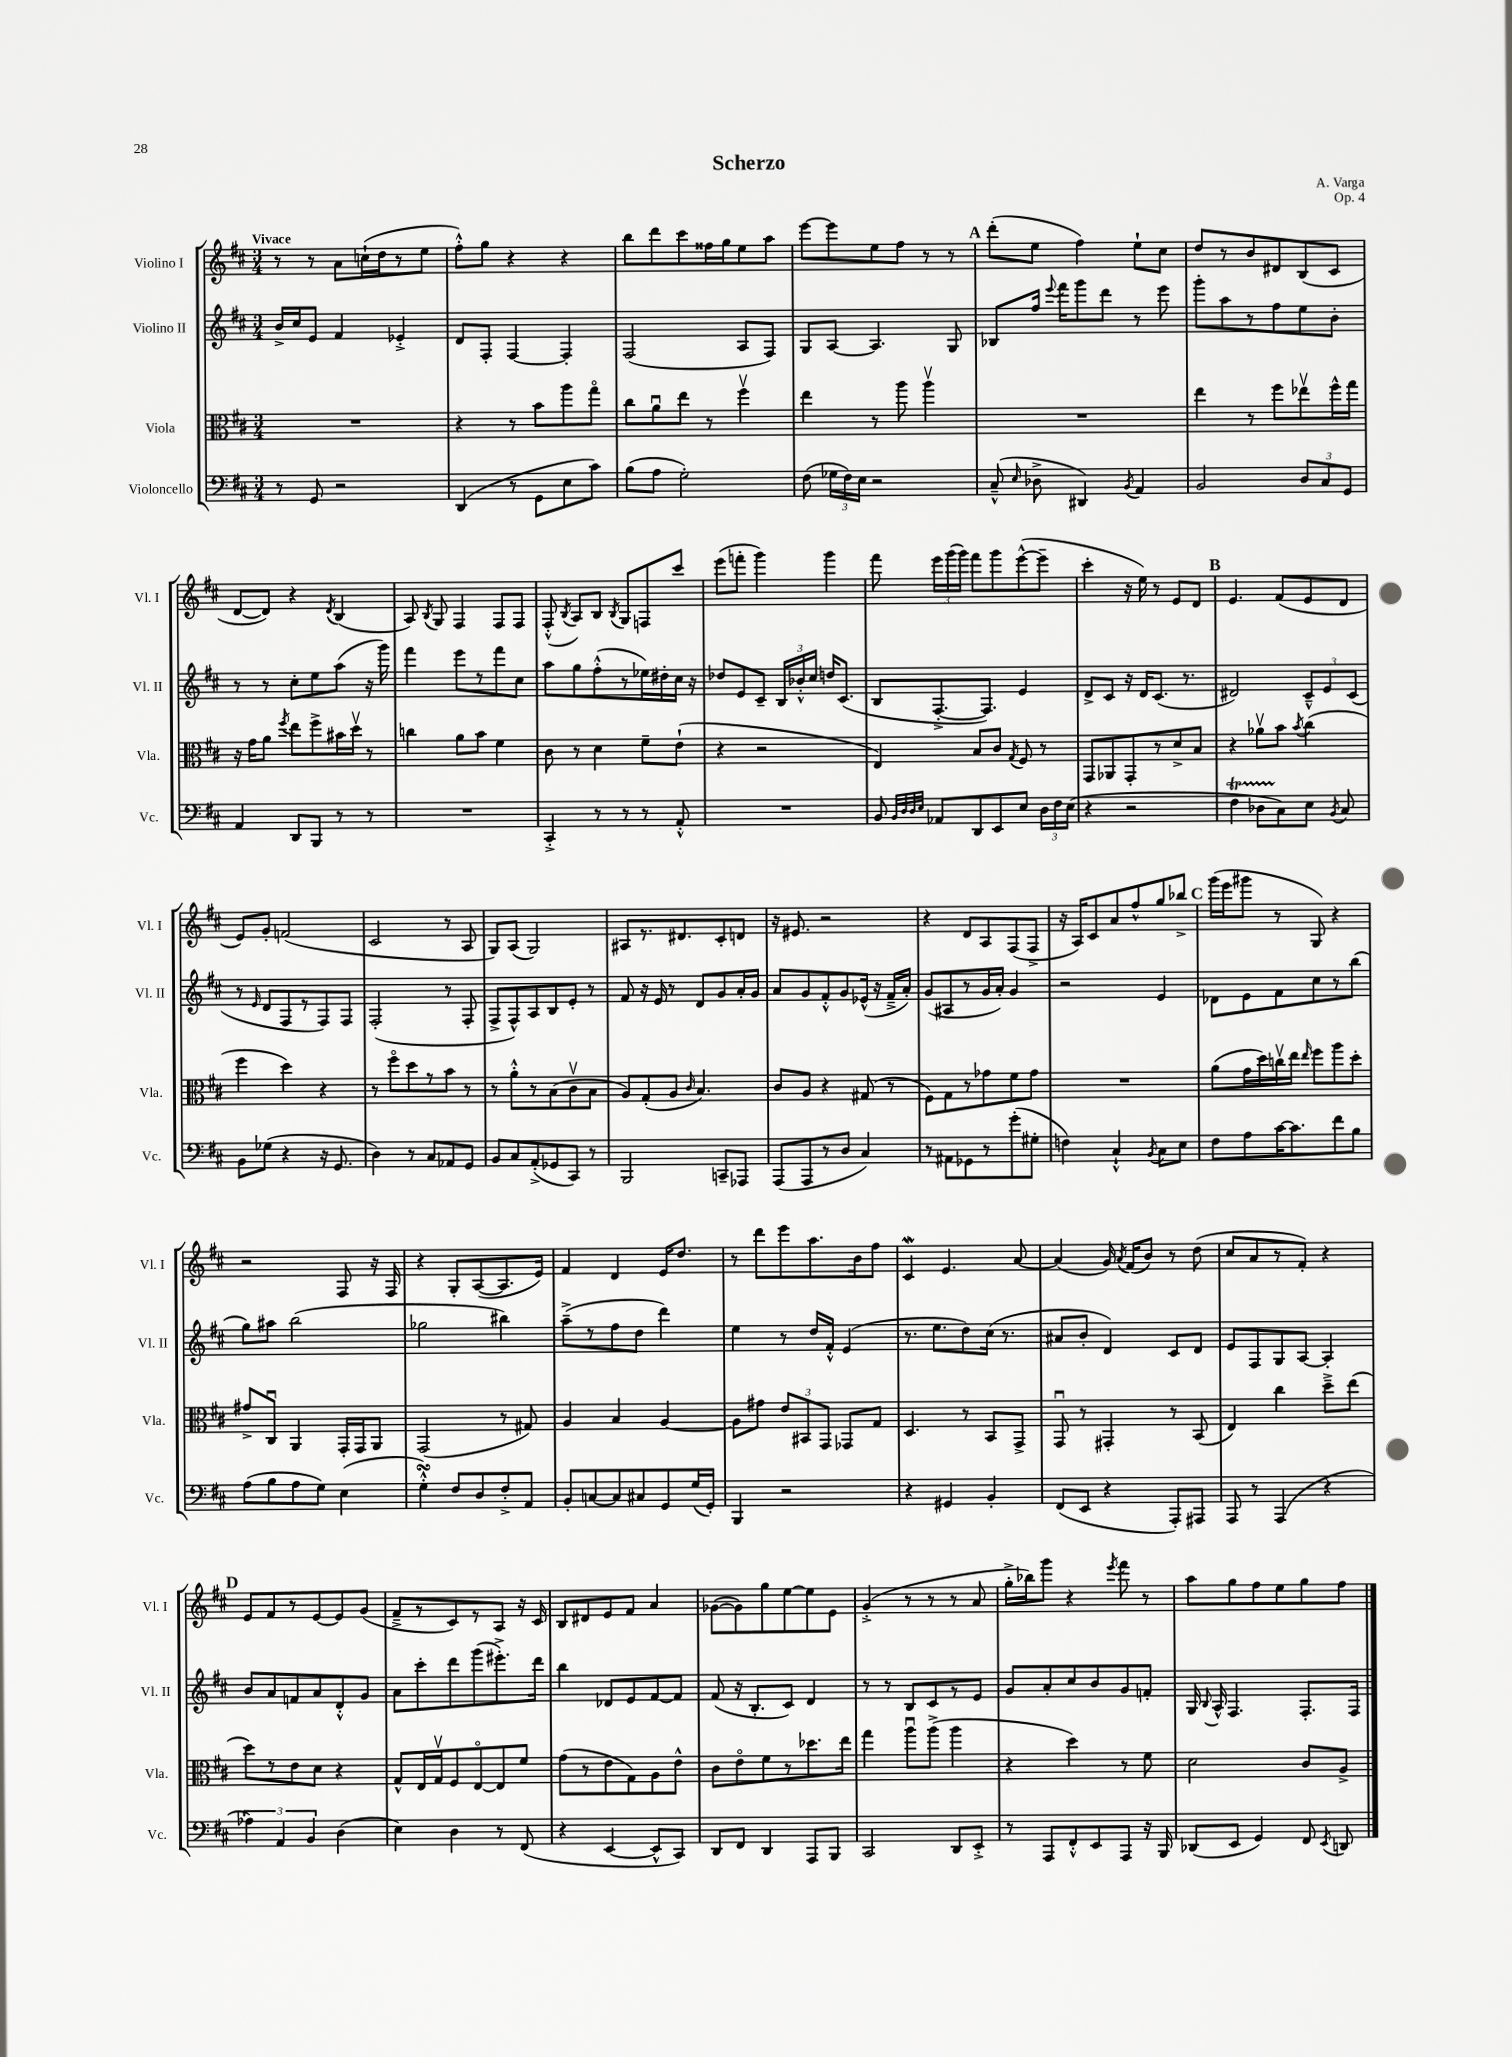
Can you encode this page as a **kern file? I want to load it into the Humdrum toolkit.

**kern	**kern	**kern	**kern
*staff4	*staff3	*staff2	*staff1
*clefF4	*clefC3	*clefG2	*clefG2
*k[f#c#]	*k[f#c#]	*k[f#c#]	*k[f#c#]
*M3/4	*M3/4	*M3/4	*M3/4
8r	2.r	16b^/LL	8r
.	.	16cc#/J	.
8GG/	.	8e/J	8r
2r	.	4f#/	8a\L
.	.	.	(16cc`\L
.	.	.	16dd\J
.	.	4e-'^/	8r
.	.	.	8ee\J
=	=	=	=
(4DD/	4r	8d/L	8ff#'^^\L)
.	.	8F#'/J	8gg\J
8r	8r	[4F#/	4r
8GG\L	8b\L	.	.
8E\	8aa\	4F#'/]	4r
8c#\J)	8ggo\J	.	.
=	=	=	=
(8B\L	8cc#\L	(2F#/	8bb\L
8A\J	8au\	.	8ddd\
2G'\)	8ee\J	.	8ccc#\
.	8r	.	16ff##\L
.	.	.	16gg\J
.	4ff#v\	8A/L	8ee\
.	.	8F#/J)	8aa\J
=	=	=	=
(8F#\	4ee\	8G/L	[8eee\L
24G-\LL	.	[8A/J	8eee\]
24F#\)	.	.	.
24E\JJ	.	.	.
2r	8r	4.A/]	8ee\
.	8aa\	.	8ff#\J
.	4aav\	.	8r
.	.	8G/	8r
=	=	=	=
(8C#~^^/	2.r	8B-/L	(8ddd'\L
16qqE/	.	.	.
8D-^\	.	16ff#/Jk	8ee\J
.	.	8qqeee/	.
.	.	16fff#\LK	.
4DD#/)	.	8ggg\	4ff#\)
.	.	8ddd\J	.
8qBB/	.	.	.
4AA/	.	8r	8ee`\L
.	.	8eee\	8cc#\J
=	=	=	=
2BB/	4ee\	8ggg'\L	8dd/L
.	.	8aa\	8r
.	8r	8r	8b/
.	8ff#\L	8ff#\	8d#/
12D/L	8ee-v\	8ee\	(8B/
12C#/	.	.	.
.	16ff#^^\L	8b'\J	8c#/J
12GG/J	.	.	.
.	16gg\JJ	.	.
=	=	=	=
4AA/	16r	8r	[8d/L
.	16g\LK	.	.
.	8a\J	8r	8d/]J)
.	8qff#/	.	.
8DD/L	8ee\L	8cc#'\L	4r
8BBB/J	8ff#^\	8ee\	.
.	.	.	8qd/
8r	16b#\L	(8aa\J	(4B/
.	16ddv\JJ	.	.
8r	8r	16r	.
.	.	16ggg\)	.
=	=	=	=
2.r	4cc\	4fff#\	8A/)
.	.	.	8qB/
.	.	.	8G/
.	8a\L	8eee\L	4F#/
.	8b\J	8r	.
.	4f#\	8fff#\	8F#/L
.	.	8cc#\J	8F#/J
=	=	=	=
4CC#'^/	8c#\	8aa\L	(8F#'^^/
.	.	.	8qB/
.	8r	8gg\	8A/L)
8r	4d\	(8ff#'^^\	8B/J
.	.	.	8qB/
8r	.	8r	8G/L
8r	8f#~\L	16ee-\L)	8F/
.	.	16dd#'\	.
8AA'^^/	(8e`\J	16cc#\JJ	8ccc#/J
.	.	16r	.
=	=	=	=
2.r	4r	8dd-/L	(8eee\L
.	.	8e/	8fff'\J
.	2r	8c#~/J	4ggg\)
.	.	24B/LL	.
.	.	24b-'^^/	.
.	.	24cc#/JJ	.
.	.	16dd/LK	4ggg\
.	.	(8.c#/J	.
=	=	=	=
8BB/	4E/)	8B/L	8fff#\
32qqBB/LLL	.	.	.
32qqD/	.	.	.
32qqD/	.	.	.
32qqE/JJJ	.	.	.
8AA-/L	.	[8.F#'^/	24eee\LL
.	.	.	(24ggg\
.	.	.	24ggg\JJ)
8DD/	8B/L	.	8fff#\L
.	.	8.F#/]J)	.
8EE/	8c#/J	.	8ggg\
.	8qG/	.	.
8E/J	8F#/	4e/	([8eee^^\
24D\LL	8r	.	8eee~\]J
24F#\	.	.	.
(24E\JJ	.	.	.
=	=	=	=
4r	8GG/L	8d^/L	4ccc#'\
.	8AA-/	8c#/J	.
2r	8GG'/	16r	16r
.	.	16d/LK	16ee\)
.	8r	(8.c#/J	8r
.	8d^/	.	8e/L
.	.	8.r	.
.	8B/J	.	8d/J
=	=	=	=
4F#\	4r	2d#/)	4.e/
8D-\L	8a-v\L	.	.
8C#\)	8b\J	.	(8f#/L
.	8qb/	.	.
8E\J	(4cc#\	12c#~^^/L	8e/
.	.	12e/	.
8qBB/	.	.	.
8C#/	.	.	8d/J
.	.	(12c#/J	.
=	=	=	=
8BB\L	4ff#\	8r	8e/L)
.	.	16qqe/	.
(8G-\J	.	8d/L	8g'/J
4r	4dd\)	8F#/	(2f/
.	.	8r	.
16r	4r	8F#/)	.
8.GG/	.	.	.
.	.	8F#/J	.
=	=	=	=
4D\)	8r	(2F#'/	2c#/
.	8ff#o\L	.	.
8r	8dd\	.	.
8C#/L	8r	.	.
8AA-/	8b\J	8r	8r
8GG/J	8r	8F#'/	8A/
=	=	=	=
8BB/L	8r	8F#^/L	8G/L)
8C#/	8a'^^\L	8F#^^/)	(8A/J
(8AA'^/	8r	8A/	2G/)
8GG-/	(8B\	8B/	.
8CC#/J)	8c#v\	8e'/J	.
8r	8B\J	8r	.
=	=	=	=
2BBB/	8A/L)	8f#/	8A#/L
.	(8G'/	16r	8.r
.	.	16e/	.
.	8A/J	8r	.
.	.	.	8.d#/
.	16qqc#/	.	.
.	4.B/)	8d/L	.
8CC~/L	.	8g/	8c#'/
8AAA-/J	.	16a'/L	8d/J
.	.	16g/JJ	.
=	=	=	=
(8AAA/L	8c#/L	8a/L	16r
.	.	.	8.e#/
8AAA/	8A/J	8g/	.
8r	4r	8f#'^^/	2r
8D/J	.	8g/	.
4C#/)	(8G#/	(16e-^^/Jk	.
.	.	16r	.
.	8r	16f#~^/LL	.
.	.	16a'/JJ)	.
=	=	=	=
8r	8F#\L)	(8g/L	4r
8AA#\L	8G\	8A#/	.
8GG-\	8r	8r	8d/L
8r	8g-\	16g/L	8A/
.	.	16a'/JJ)	.
(8g'\	8f#\	4g/	(8F#/
8G#'\J	8g-\J	.	8F#^/J
=	=	=	=
4F\)	2.r	2r	16r
.	.	.	16A/LK)
.	.	.	8c#/
4C#`^^/	.	.	8a/
.	.	.	8ff#^^/
8qBB/	.	.	.
8C#\L	.	4e/	8gg/
8E\J	.	.	8bb-^/J
=	=	=	=
8F#\L	(8a\L	8d-\L	(16ggg\LL
.	.	.	16eee\J
8A\	16g\L	8e\	8ggg#\J
.	16dd\)	.	.
[16c#\K	16ccv\	8f#\	8r
8.c#\]	16ee\JJ	.	.
.	16qqee/	.	.
.	8ff#\L	8cc#\	8G/)
8f#\	8aa\	8r	4r
8B\J	8dd'\J	(8bb\J	.
=	=	=	=
(8A\L	8g#^/L	8gg\L)	2r
8B\	8C#u/J	8aa#\J	.
8A\	4AA/	(2bb\	.
8G\J)	.	.	.
(4E\	16GG'/LL	.	8F#/
.	16GG/J	.	.
.	8AA/J	.	16r
.	.	.	16F#/
=	=	=	=
4G'^^\)	(2GG/	2gg-\	4r
8F#/L	.	.	8G'/L
8D/	.	.	([8A/
8F#'^/	8r	4bb#\)	8.A/]
8AA/J	8G#/)	.	.
.	.	.	16e/Jk)
=	=	=	=
8BB'/L	4A/	(8aa~^\L	4f#/
[8C/	.	8r	.
8C/]	4B/	8ff#\	4d/
8C#/	.	8dd\J	.
8GG/	[4A/	4ddd\)	16e/LK
.	.	.	8.dd/J
(16G/L	.	.	.
16GG'/JJ)	.	.	.
=	=	=	=
4BBB/	8A\]L	4ee\	8r
.	8g#\J	.	8ddd\L
2r	12e/L	8r	8eee\
.	12BB#/	.	.
.	.	16dd/LL	8.aa\
.	12GG/J	.	.
.	.	16f#'^^/JJ	.
.	8GG-/L	(4e/	.
.	.	.	16b\k
.	8G/J	.	8ff#\J
=	=	=	=
4r	4.D/	8.r	4c#/
.	.	8.ee\L	.
4GG#/	.	.	4.e/
.	8r	8dd\)	.
4BB'/	8BB/L	(16cc#\Jk	.
.	.	8.r	.
.	8GG^/J	.	[8a/
=	=	=	=
(8FF#/L	8GGu/	8a#/L	(4a/]
8EE/J	8r	8b'/J	.
4r	4GG#'/	4d/)	16g/)
.	.	.	8qa/
.	.	.	(16f#/LK
.	.	.	8b/J)
8AAA'/L)	8r	8c#/L	8r
8AAA#/J	(8BB/	8d/J	(8dd\
=	=	=	=
8AAA/	4E/)	8e/L	8cc#/L
8r	.	8F#/	8a/
(4AAA/	4cc#\	8G/	8r
.	.	[8A/J	8f#'/J)
4r	8dd~^\L	4A'/]	4r
.	(8ee\J	.	.
=	=	=	=
6A-\)	8dd\L)	8b/L	8e/L
.	8r	8a/	8f#/
6AA/	.	.	.
.	8e\	8f/	8r
6BB/	.	.	.
.	8d\J	8a/	[8e/
(4D\	4r	8d'^^/	8e/]
.	.	8g/J	(8g/J
=	=	=	=
4E\)	8G^^/L	8a\L	8f#~^/L
.	16E/L	8ccc#'\	8r
.	16Gv/J	.	.
4D\	8F#/	8ddd\	8c#/)
.	[8Eo/	(8ggg\	8r
8r	8E/]	8.eee#'^\)	8A/J
(8FF#/	8f#/J	.	16r
.	.	16ddd\Jk	16c#/
=	=	=	=
4r	(8g\L	4bb\	8B/L
.	8r	.	8d#/
[4EE/	8e\	8d-/L	8e/
.	8G\)	8e/	8f#/J
8EE^^/]L	8A\	[8f#/	4a/
8CC#/J)	8e^^\J	8f#/]J	.
=	=	=	=
8DD/L	8c#\L	(8f#/	([8g-\L
8FF#/J	8eo\	16r	8g-\])
.	.	8.B'/L	.
4DD/	8f#\	.	8gg\
.	8r	8c#/J)	[8ee\
8AAA/L	8.dd-\	4d/	8ee\]
8BBB/J	.	.	8e\J
.	16ee\Jk	.	.
=	=	=	=
2CC#/	4gg\	8r	(4g'^/
.	.	8r	.
.	8aau\L	8B/L	8r
.	(8aa^\J	8c#/	8r
8DD/L	4aa\	8r	8r
8EE'^/J	.	8e/J	8a/
=	=	=	=
8r	4r	8g/L	16gg'^\LL
.	.	.	16bb-\J)
8AAA/L	.	8a'/	8ggg\J
8FF#'^^/	4dd\)	8cc#/	4r
8EE/	.	8b/	.
.	.	.	8qeee/
8AAA/J	8r	8g/	8fff#\
16r	8f#\	8f'/J	8r
16BBB/	.	.	.
=	=	=	=
(8DD-/L	2d\	16G/	8aa\L
.	.	8qqB/	.
.	.	16A^^/	.
8EE/J	.	4.F#/	8gg\
4GG/)	.	.	8ff#\
.	.	.	8ee\
8FF#/	8c#/L	8.F#'/L	8gg\
8qEE/	.	.	.
8DD/	8A^/J	.	8ff#\J
.	.	16F#/Jk	.
==	==	==	==
*-	*-	*-	*-
